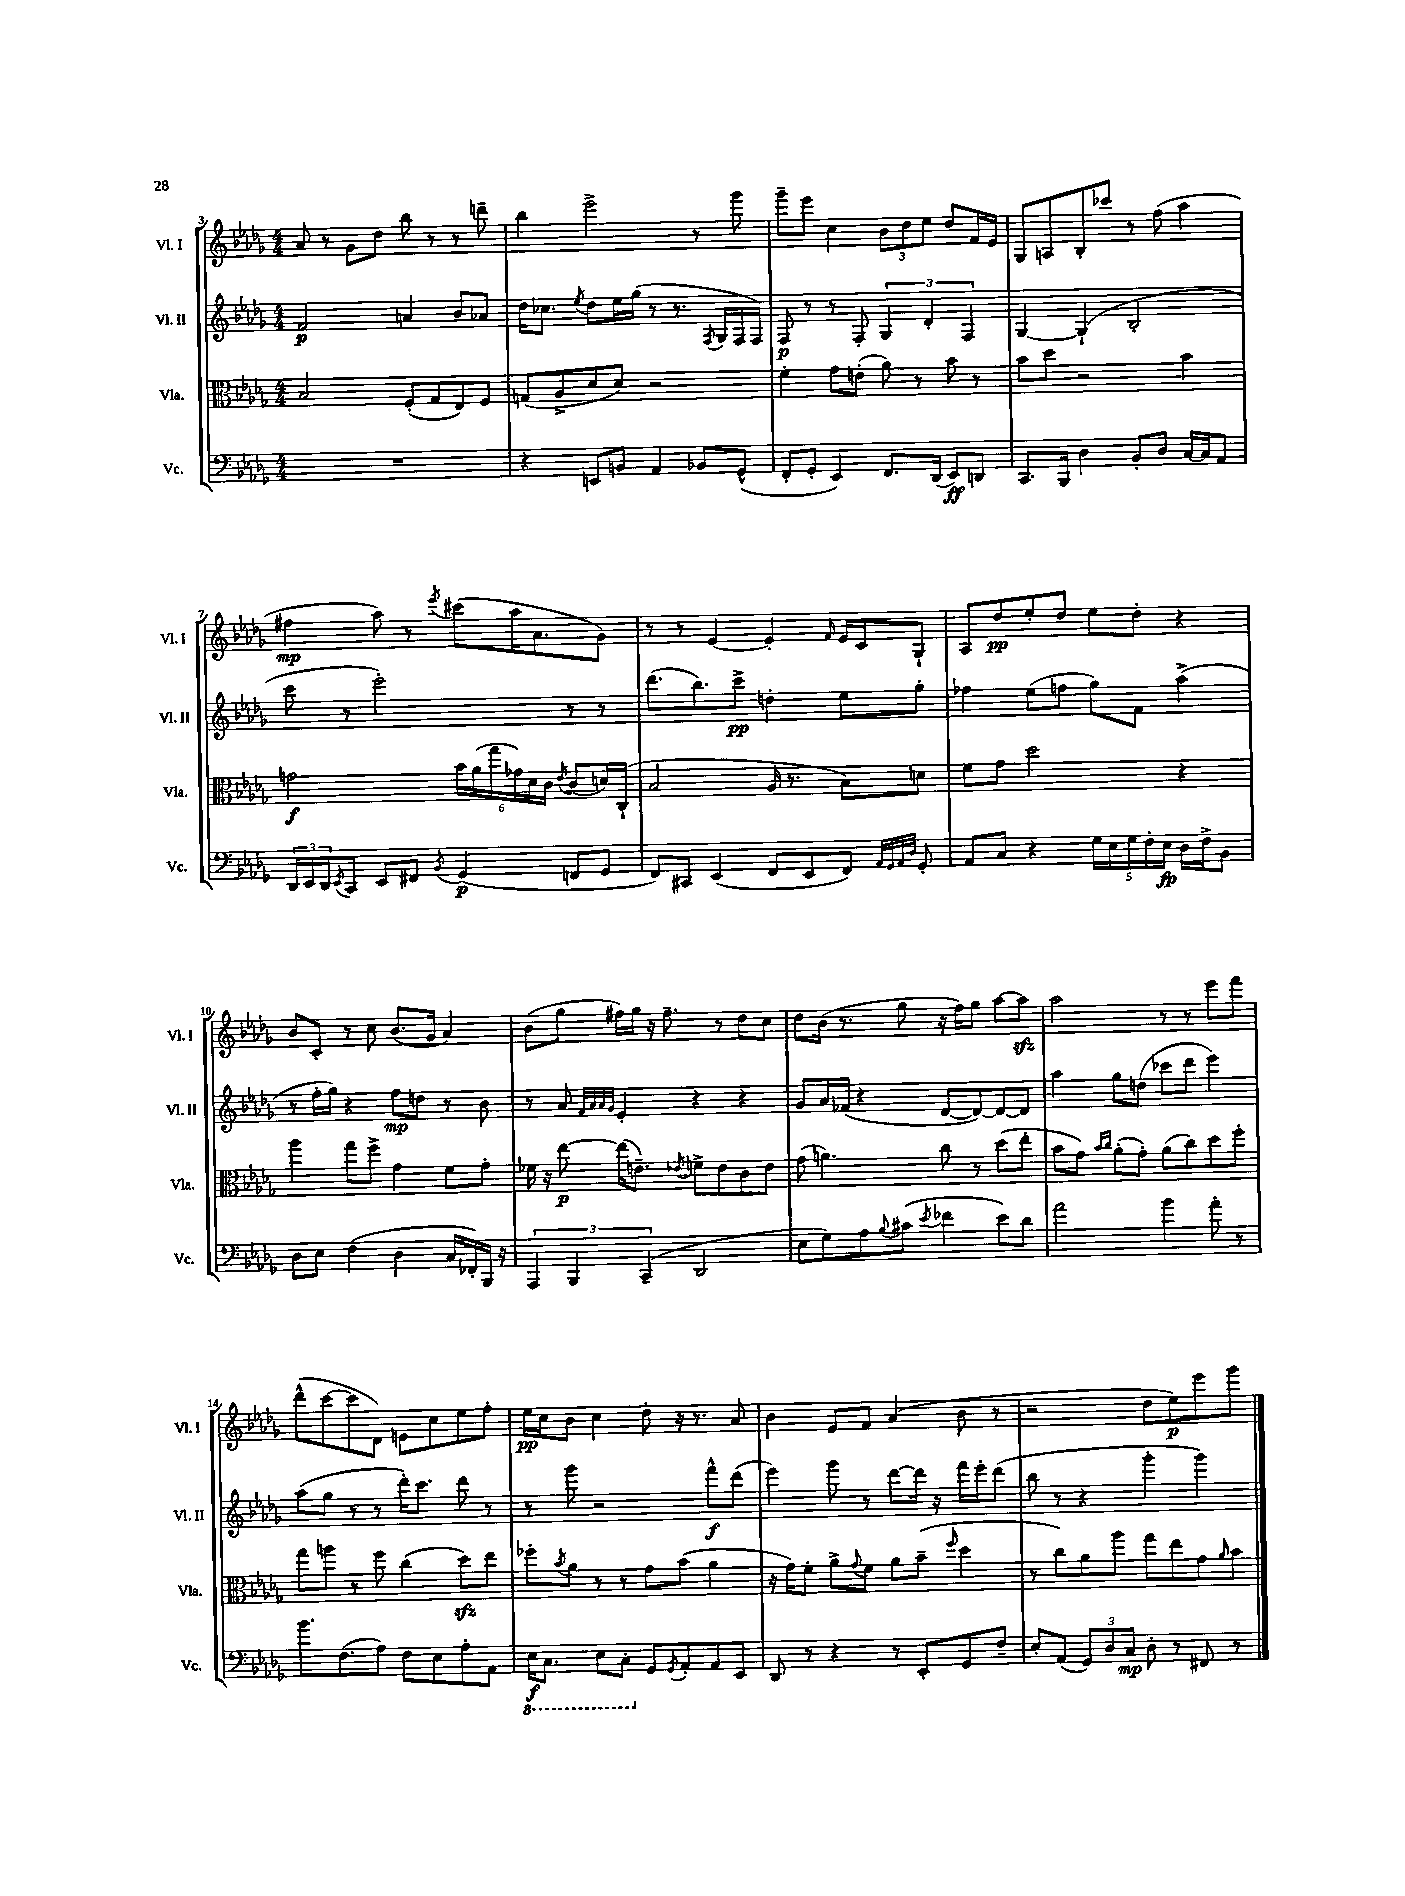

**kern	**kern	**kern	**kern
*staff4	*staff3	*staff2	*staff1
*clefF4	*clefC3	*clefG2	*clefG2
*k[b-e-a-d-g-]	*k[b-e-a-d-g-]	*k[b-e-a-d-g-]	*k[b-e-a-d-g-]
*M4/4	*M4/4	*M4/4	*M4/4
1r	2B-	2f	8a-
.	.	.	8r
.	.	.	8g-
.	.	.	8dd-
.	(8F'	4a	8bb-
.	8G-	.	8r
.	8E-)	8b-	8r
.	8F	8a-	8ddd~
=	=	=	=
4r	(8G	16dd-	4bb-
.	.	8.cc-	.
.	8A-^	.	.
.	.	8qee-	.
8EE	8d-	8dd-	2eee-^
8BB	8d-)	16ee-	.
.	.	(16gg-	.
4AA-	2r	8r	.
.	.	8.r	.
8BB-	.	.	8r
.	.	8qF	.
.	.	16G-	.
(8GG-^^	.	16F	8ggg-
.	.	16F)	.
=	=	=	=
8FF'	4f'	8F	8ggg-~
8GG-'	.	8r	8eee-
4EE-)	8g-	8r	4cc
.	(8e'	8F'	.
8.FF	8a-)	6G-	12b-
.	.	.	12dd-
.	8r	.	.
.	.	6d-'	12ee-
(16DD-	.	.	.
8EE-)	8b-	.	8dd-
.	.	6F	.
8DD	8r	.	16f
.	.	.	16e-
=	=	=	=
8.CC	8b-	[4G-	8G-
.	8dd-	.	8A
16BBB-	.	.	.
4D-	2r	(4G-`]	8B-'
.	.	.	8ccc-
8BB-'	.	2B-'	8r
8D-	.	.	(8ff
[16C	4b-	.	4aa-
16C]	.	.	.
8AA-	.	.	.
=	=	=	=
24DD-	2g	8ccc	4ff#
24EE-	.	.	.
24DD-	.	.	.
8qEE-	.	.	.
8CC	.	8r	.
8EE-	.	2eee-')	8aa-)
8FF#	.	.	8r
8qBB-	.	.	8qeee-
(4GG-	24b-	.	(8ccc#
.	(24a-	.	.
.	24gg-	.	.
.	24g-)	.	16aa-
.	24d-	.	.
.	.	.	8.a-
.	24c	.	.
.	8qe-	.	.
8FF	(8c	8r	.
8GG-	16d)	8r	8g-)
.	(16C`	.	.
=	=	=	=
8FF)	2B-	(8.ddd-	8r
8CC#	.	.	8r
.	.	8.bb-)	.
(4EE-	.	.	[4e-
.	.	8ccc^	.
8FF	16A-	4dd'	4e-']
.	8.r	.	.
8EE-	.	.	.
.	.	.	16qqf
8FF)	8B-)	8ee-	16e-
.	.	.	16c
32qqAA-	.	.	.
32qqGG-	.	.	.
32qqAA-	.	.	.
32qqD-	.	.	.
8GG-'	8d	8gg-'	8G-`
=	=	=	=
8AA-	8f	4ff-	8A-
8C	8g-	.	8dd-
4r	2dd-	(8ee-	8ee-'
.	.	8ff	8dd-
20G-	.	8gg-)	8ee-
20E-	.	.	.
20G-	.	.	.
.	.	8f	8dd-'
20F'	.	.	.
20E-	.	.	.
16D-	4r	(4aa-^	4r
16F^	.	.	.
8BB-	.	.	.
=	=	=	=
8D-	4aa-	8r	8b-
8E-	.	16ff'	8c'
.	.	16gg-)	.
(4F	8gg-	4r	8r
.	8ff^	.	8cc
4D-	4g-	8ff	(8.b-
.	.	8dd	.
.	.	.	16g-
16C	8f	8r	4a-)
16FF-')	.	.	.
16BBB-	8g-'	8b-	.
16r	.	.	.
=	=	=	=
6AAA-	16f-	8r	(8b-
.	16r	.	.
.	[8ee-	8a-	8gg-
6BBB-	.	.	.
.	.	32qqf	.
.	.	32qqa-	.
.	.	32qqa-	.
.	.	32qqg-	.
.	(16ee-]	4e-'	16ff#)
.	8.e~)	.	16gg-
(6CC~	.	.	.
.	.	.	16r
.	.	.	8.ff#~
.	8qe-	.	.
2DD-	8f^	4r	.
.	8e-	.	8r
.	8c	4r	8dd-
.	8e-	.	8cc
=	=	=	=
8E-	(8g-	8g-	8dd-
8G-)	4.a)	16a-	(16b-
.	.	(16f-	8.r
8A-	.	4r	.
8qqB-	.	.	.
(8c#	.	.	8gg-
8qe-	.	.	.
4f-	8cc	[8d-	16r
.	.	.	16ff)
.	8r	8d-_)	8gg-
8e-)	(8dd-	8d-_	[8aa-
8d-	8ee-'	8d-]	8aa-]
=	=	=	=
2a-	8b-	4aa-	2aa-
.	8g-)	.	.
.	16qqb-	.	.
.	16qqcc	.	.
.	(8a-'	8gg-	.
.	8g-')	(8dd	.
4b-	(8a-	8ccc-	8r
.	8cc)	8ddd-	8r
8a-'	8dd-	4eee-)	8eee-
8r	8ff'	.	8fff
=	=	=	=
8.b-	8gg-	(8aa-	(8ddd-^^
.	8aa	8gg-	[8ccc
(8.F	.	.	.
.	8r	8r	8ccc]
8A-)	8ff	8r	8d-)
8F	(4cc	16ddd-')	8e
.	.	8.ccc	.
8E-	.	.	8cc
8A-'	8dd-)	8ddd-	8ee-
8AA-	8ee-	8r	8ff'
=	=	=	=
16EE-	8ff-'	8r	16ee-
8.CC	.	.	16cc
.	8qb-	.	.
.	8a-	8ggg-	8b-
8EE-	8r	2r	4cc
8CC'	8r	.	.
8GG-	8g-	.	8dd-'
8qGG-	.	.	.
8AA-'	(8b-	.	16r
.	.	.	8.r
8AA-	4a-	8fff^^	.
8EE-	.	(8ddd-	8a-
=	=	=	=
8DD-	16r	4eee-)	4b-
.	16g-)	.	.
8r	8f'	.	.
4r	8a-^	8ggg-	8e-
.	8qqg-	.	.
.	8f	8r	8f
8r	8a-	[8ddd-	(4a-
8EE-'	(8b-~	16ddd-]	.
.	.	16r	.
.	16qqff	.	.
8GG-	4dd-	16fff	8b-
.	.	16eee-'	.
8F~	.	(8ddd-	8r
=	=	=	=
8E-'	8r	8bb-	2r
(8AA-	8cc)	8r	.
12GG-)	8a-	4r	.
12D-	.	.	.
.	8aa-	.	.
12C	.	.	.
8D-'	8gg-	4ggg-'	8dd-
8r	8ee-	.	8ee-)
8FF#	8g-	4ggg-)	8eee-
.	16qqa-	.	.
8r	8b-	.	8ggg-
==	==	==	==
*-	*-	*-	*-
